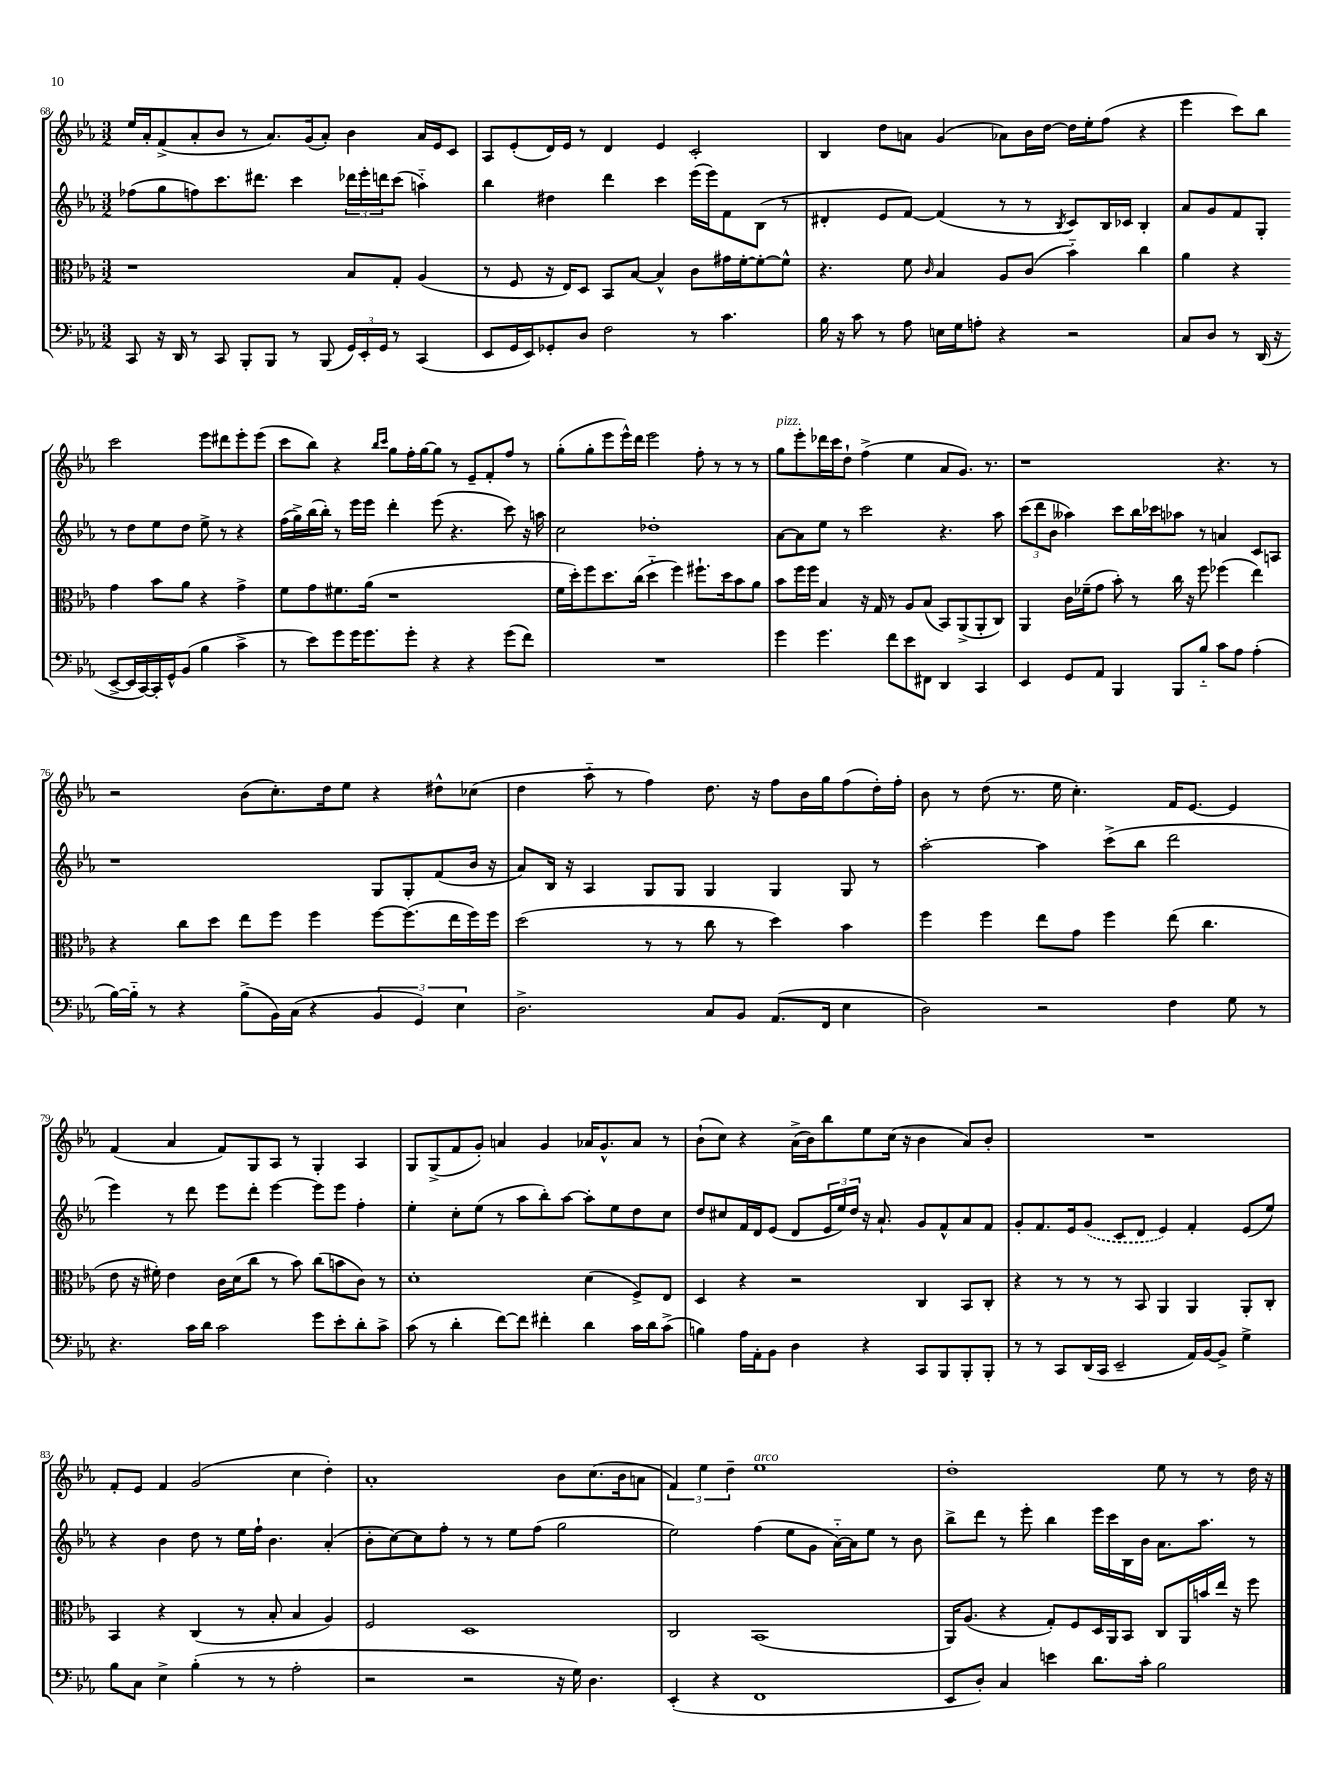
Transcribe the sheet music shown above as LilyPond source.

<<
\new StaffGroup <<
\new Staff = "s0" {
    \clef treble \key ees \major \numericTimeSignature \time 3/2
    ees''16 aes'16-. f'8->( aes'8-. bes'8 r8 aes'8.) g'16( aes'8-.) bes'4 aes'16 ees'16 c'8 |
    aes8 ees'8-.( d'16) ees'16 r8 d'4 ees'4 c'2-. |
    bes4 d''8 a'8 g'4( aes'8) bes'16 d''16~ d''16 ees''16-. f''8( r4 |
    ees'''4 c'''8) bes''8 c'''2 ees'''8 dis'''8 ees'''8-. ees'''8( |
    c'''8 bes''8) r4 \grace { bes''16 c'''16 } g''8 f''16-. g''16~ g''8 r8 ees'8-- f'8-. f''8 r8 |
    g''8-.( g''8-. ees'''8 ees'''16-^) d'''16 ees'''2 f''8-. r8 r8 r8 |
    g''8^\markup { \italic "pizz." } ees'''8-. des'''16 c'''16 d''8-! f''4->( ees''4 aes'8 g'8.) r8. |
    r1 r4. r8 |
    r2 bes'8( c''8.-.) d''16 ees''8 r4 dis''8-^ ces''8( |
    d''4 aes''8-_ r8 f''4) d''8. r16 f''8 bes'16 g''16 f''8( d''16-.) f''16-. |
    bes'8 r8 d''8( r8. ees''16 c''4.-.) f'16 ees'8.~ ees'4 |
    f'4( aes'4 f'8) g8 aes8 r8 g4-. aes4 |
    g8 g8->( f'8 g'8-.) a'4 g'4 aes'16 g'8.-^ aes'8 r8 |
    bes'8-!( c''8) r4 aes'16->( bes'16) bes''8 ees''8 c''16( r16 bes'4 aes'8) bes'8-. |
    R1. |
    f'8-. ees'8 f'4 g'2( c''4 d''4-.) |
    aes'1-. bes'8 c''8.( bes'16 a'8 |
    \tuplet 3/2 { f'4) ees''4 d''4-- } ees''1^\markup { \italic "arco" } |
    d''1-. ees''8 r8 r8 d''16 r16 \bar "|." |
}
\new Staff = "s1" {
    \clef treble \key ees \major \numericTimeSignature \time 3/2
    fes''8( g''8 f''8) c'''8. dis'''8. c'''4 \tuplet 3/2 { des'''16 ees'''16-. d'''16 } c'''8( a''4-_) |
    bes''4 dis''4 d'''4 c'''4 ees'''16( ees'''16) f'8 bes8( r8 |
    dis'4-. ees'8 f'8~) f'4( r8 r8 \acciaccatura { bes8 } c'8) bes16 ces'16 bes4-. |
    aes'8 g'8 f'8 g8-. r8 d''8 ees''8 d''8 ees''8-> r8 r4 |
    f''16( g''16->) bes''16( bes''16-.) r8 ees'''16 ees'''16 d'''4-. ees'''8( r4. c'''8) r16 a''16 |
    c''2 des''1-. |
    aes'8~ aes'8 ees''8 r8 c'''2 r4. aes''8 |
    \tuplet 3/2 { c'''8( d'''8 bes'8 } aeses''4) c'''8 bes''16 ces'''16 aes''8 r8 a'4 c'8 a8 |
    r1 g8 g8-. f'8( bes'16 r16 |
    aes'8) bes16 r16 aes4 g8 g8 g4 g4 g8 r8 |
    aes''2~-. aes''4 c'''8->( bes''8 d'''2 |
    ees'''4) r8 d'''8 ees'''8 d'''8-. ees'''4~ ees'''8 ees'''8 f''4-. |
    ees''4-. c''8-. ees''8( r8 aes''8 bes''8-.) aes''8~ aes''8-. ees''8 d''8 c''8 |
    d''8 cis''8 f'16 d'16 ees'8( d'8 \tuplet 3/2 { ees'16 ees''16) d''16 } r16 aes'8.-! g'8 f'8-^ aes'8 f'8 |
    g'8-. f'8. ees'16 \once \slurDashed g'8( c'8 d'8 ees'4) f'4-. ees'8( ees''8) |
    r4 bes'4 d''8 r8 ees''16 f''16-! bes'4. aes'4-.( |
    bes'8-. c''8~) c''8 f''8-. r8 r8 ees''8 f''8( g''2 |
    ees''2) f''4( ees''8 g'8 aes'16~-_) aes'16 ees''8 r8 bes'8 |
    bes''8-> d'''8 r8 ees'''8-. bes''4 ees'''16 c'''16 bes16 bes'16 aes'8. aes''8. r8 \bar "|." |
}
\new Staff = "s2" {
    \clef alto \key ees \major \numericTimeSignature \time 3/2
    r1 bes8 g8-. aes4( |
    r8 f8 r16 ees16) d8 bes,8 bes8~ bes4-^ c'8 gis'16 f'16~-. f'8~-. f'8-^ |
    r4. f'8 \grace { c'16 } bes4 aes8 c'8( bes'4-_) c''4 |
    aes'4 r4 g'4 bes'8 aes'8 r4 g'4-> |
    f'8 g'8 fis'8. aes'16( r1 |
    f'16 d''16-.) f''8 d''8. c''16( d''4-_ f''4) fis''8.-! d''16 bes'8 aes'8 |
    bes'8 f''16 f''16 bes4 r16 g16 r8 aes8 bes8( bes,8) aes,8->( aes,8-. c8) |
    aes,4 c'16 fes'16--( g'8 bes'8-.) r8 c''16 r16 f''8 fes''4( ees''4) |
    r4 c''8 d''8 ees''8 f''8 f''4 f''8~ f''8.( ees''16 f''16) f''16 |
    d''2( r8 r8 c''8 r8 d''4) bes'4 |
    f''4 f''4 ees''8 g'8 f''4 ees''8( c''4. |
    ees'8 r16 fis'16-.) ees'4 c'16 d'16( c''8 r8 bes'8) c''8( b'8 c'8) r8 |
    d'1-. d'4( f8->) ees8 |
    d4 r4 r2 c4 bes,8 c8-. |
    r4 r8 r8 r8 bes,8 aes,4 aes,4 aes,8-. c8-. |
    bes,4 r4 c4( r8 bes8-. bes4 aes4) |
    f2 d1 |
    c2 bes,1( |
    aes,16) aes8.( r4 g8-.) f8 d16 aes,16 bes,8 c8 aes,16 b'16 ees''16 r16 f''8 \bar "|." |
}
\new Staff = "s3" {
    \clef bass \key ees \major \numericTimeSignature \time 3/2
    c,8 r16 d,16 r8 c,8 bes,,8-. bes,,8 r8 bes,,8( \tuplet 3/2 { g,16) ees,16-. g,16 } r8 c,4( |
    ees,8 g,16 ees,16) ges,8-. d8 f2 r8 c'4. |
    bes16 r16 c'8 r8 aes8 e16 g16 a8-. r4 r2 |
    c8 d8 r8 d,16( r16 ees,8~-> ees,16 c,16~) c,16-. g,16-^ bes,8( bes4 c'4-> |
    r8 ees'8) g'8 g'16 g'8. g'8-. r4 r4 g'8( f'8) |
    R1. |
    g'4 g'4. f'8 ees'8 fis,8 d,4 c,4 |
    ees,4 g,8 aes,8 bes,,4 bes,,8 bes8-_ c'8 aes8 aes4-.( |
    bes16~) bes16-_ r8 r4 bes8->( bes,16) c16( r4 \tuplet 3/2 { bes,4 g,4) ees4 } |
    d2.-> c8 bes,8 aes,8.( f,16 ees4 |
    d2) r2 f4 g8 r8 |
    r4. c'16 d'16 c'2 g'8 ees'8-. d'8-. c'8-> |
    c'8( r8 d'4-. f'8~) f'8 fis'4-. d'4 c'16 d'16 c'8->( |
    b4) aes16 aes,16-. bes,8 d4 r4 c,8 bes,,8 bes,,8-. bes,,8-. |
    r8 r8 c,8 d,16( c,16 ees,2-- aes,16) bes,16~ bes,8-> g4-> |
    bes8 c8 ees4-> bes4-.( r8 r8 aes2-. |
    r2 r2 r16 g16) d4. |
    ees,4-.( r4 f,1 |
    ees,8 d8-.) c4 e'4 d'8. c'16-. bes2 \bar "|." |
}
>>
>>
\layout { \context { \Score currentBarNumber = #68 } }
